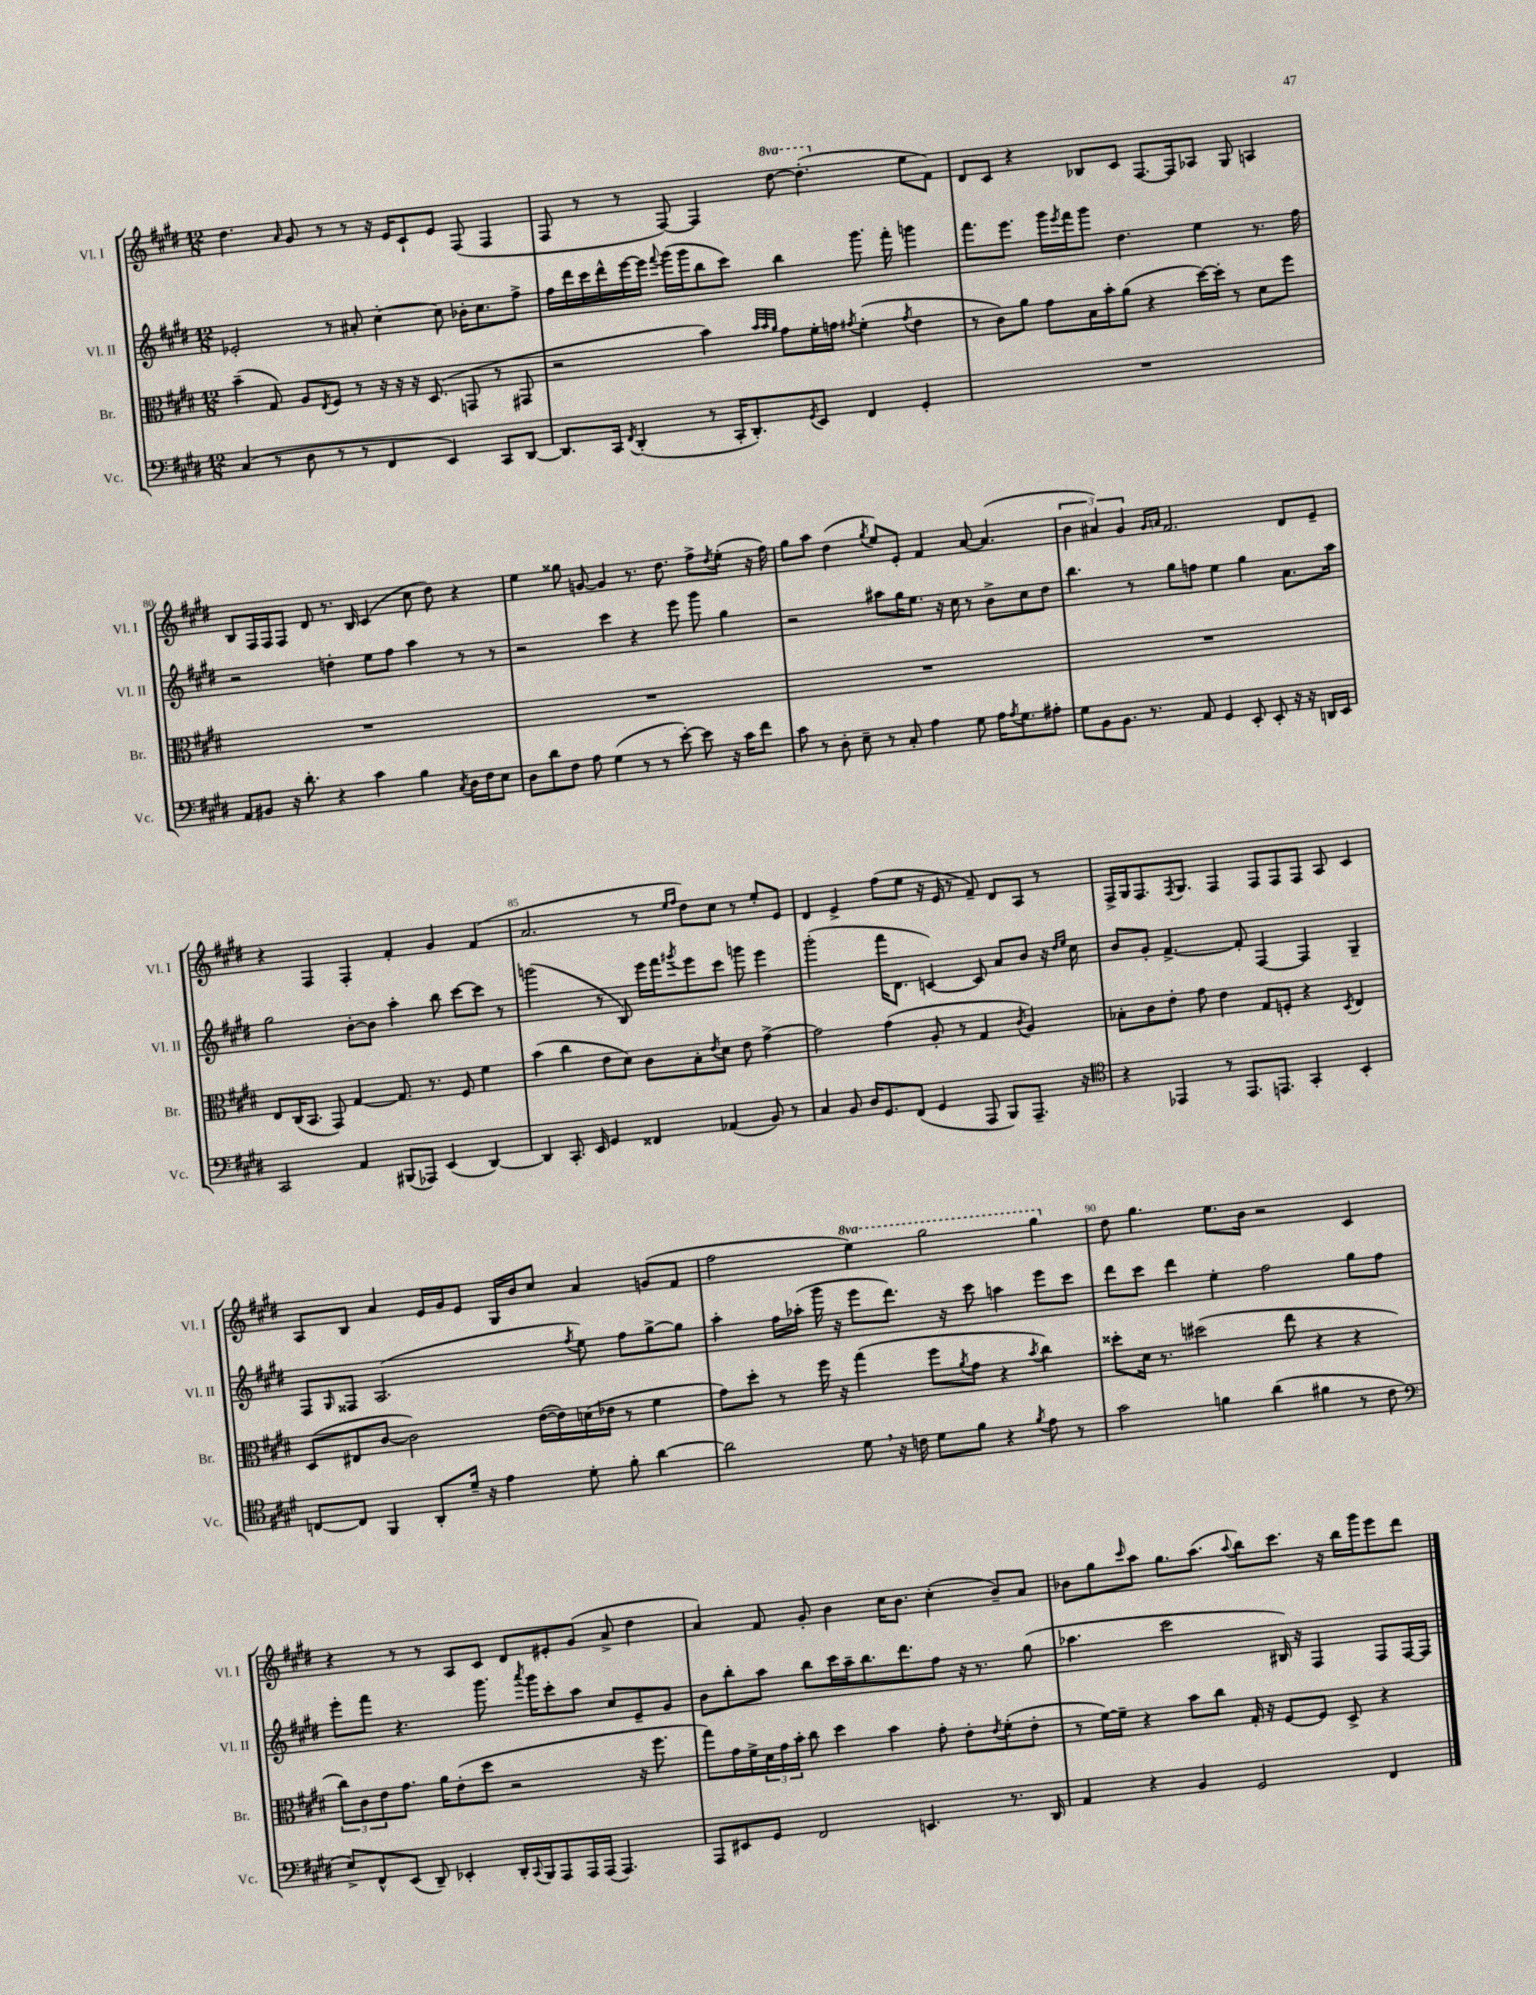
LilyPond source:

<<
\new StaffGroup <<
\new Staff = "s0" \with { instrumentName = "Vl. I" shortInstrumentName = "Vl. I" } {
    \clef treble \key e \major \numericTimeSignature \time 12/8 \set Staff.ottavationMarkups = #ottavation-simple-ordinals
    dis''4. \grace { a'16 } gis'8 r8 r8 r16 e'16 cis'8-! e'8 fis8( fis4 |
    fis8 r8 r8 fis8~) fis4 \ottava #1 dis'''8~ dis'''4.-.( \ottava #0 e''8 fis'8) |
    dis'8 cis'8 r4 bes8 cis'8 fis8.~ fis16 aes8 gis8 a4 |
    b8 fis16 fis16 fis8 dis'8 r8. b16 cis'4( cis''8 dis''8) r4 |
    e''4 gisis''8 g'8~ g'4 r8. dis''8. fis''8-> \acciaccatura { dis''8 } e''8-.( r16 fis''16) |
    gis''8 a''8 dis''4( \acciaccatura { gis''8 } e''8) e'8-. fis'4 a'8~ a'4.( |
    \tuplet 3/2 { b'4 ais'4) gis'4 } \grace { gis'16 a'16 } fis'2. dis'8 e'8-- |
    r4 fis4 fis4-. fis'4-. gis'4 fis'4( |
    a'2. r8 \grace { e''16 fis''16 } dis''8) cis''8 r8 e''8-. e'8 |
    dis'4 e'4-> fis''8( e''8 r16 e'16 r8 fis'8--) dis'8 a8 r8 |
    fis16-> gis16 fis8. \acciaccatura { fis8 } gis8. fis4 fis8 fis8 fis8 a8 cis'4 |
    a8 b8 a'4 e'16 gis'16 e'8 gis16 b'16 cis''8 a'4 g'8( fis'8 |
    fis''2 \ottava #1 e'''4) gis'''2 gis'''4 \ottava #0 |
    dis''8 gis''4. e''8. b'16 r2 cis'4 |
    r4 r8 r8 a8 cis'8 dis'8 eis'8-. gis'8( a'8-> dis''4 |
    a'4) fis'8 gis'8-. b'4 cis''16 b'8. cis''4-.( b'8--) a'8 |
    bes'8 gis''8 \grace { cis'''16 } a''8 gis''8. a''8.( \appoggiatura { a''8 } b''8) cis'''8. r16 b''16 gis'''16 e'''8 dis'''8 \bar "|." |
}
\new Staff = "s1" \with { instrumentName = "Vl. II" shortInstrumentName = "Vl. II" } {
    \clef treble \key e \major \numericTimeSignature \time 12/8
    ees'2-. r8 ais'8-. cis''4~-. cis''8 bes'16-. cis''8. fis''8-> |
    fis''16 dis'''16 cis'''16 dis'''16-^ e'''16~ e'''16 \appoggiatura { fis'''8 } gis'''16( gis'''16 b''8 cis'''8) b''4 gis'''8. fis'''16-. g'''4 |
    fis'''8. e'''8. gis'''16 \acciaccatura { e'''8 } fis'''16 gis'''8 dis''4. e''4 r8. fis''16 |
    r2 d''4-. e''8 fis''8 a''4 r8 r8 |
    r2 cis'''4 r4 e'''8 gis'''8 gis''4 |
    r2 ais''8 gis''16 e''8. r16 cis''16 r8 b'8-> cis''8 dis''8 |
    b''4. r8 gis''8 f''8 e''4 gis''4 a'8. a''16 |
    gis''2 b'8~-. b'8 a''4-. b''8 cis'''8~ cis'''8 r8 |
    g'''2( r8 b8) e'''16 fis'''16 \acciaccatura { gis'''8 } e'''8 cis'''8 g'''8 e'''4 |
    gis'''2-.( fis'''16 dis'8. c'4~) c'8 a'8 b'8 r16 \grace { dis''16 e''16 } cis''16 |
    b'8 gis'8-. fis'4.~-> fis'8-. fis4~ fis4 gis4-- |
    fis8 \grace { gis16 } fisis8 a2.( \acciaccatura { fis''8 } e''8) fis''8 gis''8~-> gis''8 |
    a''4-. fis''16 aes''16-.( gis'''16 r16 e'''8 dis'''8.) r16 cis'''8 a''4 e'''8 cis'''8 |
    dis'''8 cis'''8 dis'''4 e''4-. fis''2 gis''8 fis''8 |
    e'''8-. fis'''8 r4. gis'''8. \acciaccatura { a'''8 } gis'''16 cis'''8-. a''8 cis''8 e'8-- gis'8 |
    b'8 b''8-. a''8 b''8 cis'''16 a''16-- b''8. dis'''8. fis''8 r16 r8. gis''8( |
    aes''4. cis'''2 bis16) r16 fis4 fis8 fis16~ fis16 \bar "|." |
}
\new Staff = "s2" \with { instrumentName = "Br." shortInstrumentName = "Br." } {
    \clef alto \key e \major \numericTimeSignature \time 12/8
    b'4--( gis8) a8 \acciaccatura { e8 } fis8 r8 r16 r16 r16 dis8.( g,8 r8 gis,8 |
    r2 b'4) \grace { b'32 b'32 a'32 } gis'8 fis'16-. g'16 \acciaccatura { gis'8 } fis'4-.( \acciaccatura { gis'8 } e'4 |
    r8 cis'8) a'8 gis'8 b16 b'16-. a'8( r4 dis''16~) dis''16-. r8 dis'8 fis''8 |
    R1. |
    R1. |
    R1. |
    R1. |
    e8 cis16( b,8. gis,8) gis4~ gis8. r8. fis8 fis'4 |
    b'4( cis''4 e'8 dis'8) cis'8 b8-. \acciaccatura { e'8 } dis'8 e'8 gis'4~-> |
    gis'2 gis'4( a8-. r8 gis4 \acciaccatura { cis'8 } a4) |
    bes8-. cis'8 e'8-. gis'8 e'4 gis8 f8-. r4 \acciaccatura { dis8 } e4 |
    dis8( eis8 cis'8~ cis'2) e'16~( e'16) d'16( ees'16 r8 fis'4 |
    gis'8) dis''8-. r8 fis''16 r16 gis''4( fis''8 \acciaccatura { a'8 } gis'8 r4 \acciaccatura { b'8 } cis''4) |
    disis''8-. dis'16 r8. dis''2( e''8 r4 r4 |
    \tuplet 3/2 { cis''8) cis'8 e'8 } gis'8. a'16 e'8-.( dis''8 r2 r16 fis''8. |
    gis''8) gis'16 fis'16-> \tuplet 3/2 { dis'16 gis'16 b'16-. } cis''8 dis''4 b'4 gis'8-. e'8-. \acciaccatura { e'8 } fis'8-.( e'8-. |
    r8 fis'16~) fis'16-- r4 b'8 cis''8 gis16-. r16 fis8~ fis8 dis8-> r4 \bar "|." |
}
\new Staff = "s3" \with { instrumentName = "Vc." shortInstrumentName = "Vc." } {
    \clef bass \key e \major \numericTimeSignature \time 12/8
    cis4( r8 dis8 r8 r8 fis,4 e,4) cis,8 dis,8~ |
    dis,8. cis,16 \acciaccatura { fis,8 } dis,4-.( r8 cis,16-. dis,8.-.) \acciaccatura { gis,8 } e,8 fis,4 gis,4-. |
    R1. |
    a,8 bis,8 r16 dis'8.-. r4 cis'4 b4 \acciaccatura { cis8 } dis16 fis16 e8 |
    dis8 dis'8 fis8 a8 gis4( r8 r8 e'8~-.) e'8 r16 cis'16 fis'8 |
    cis'8 r8 dis8-. e8-- r8 cis8-. a4 gis8 a16 \acciaccatura { a8 } gis8. ais8-. |
    gis8 b,8 b,8. r8. a,8 gis,4 e,8-. e,8-. r16 r16 d,16 e,16 |
    cis,2 a,4 bis,,8( aes,,8) e,4( dis,4~) |
    dis,4 cis,8.-. e,16 gis,4 fisis,4 aes,4( b,8) r8 |
    cis4 b,8 dis16 gis,8. fis,8( gis,4 a,,8 b,,8) a,,8.-- r16 |
    \clef tenor r4 ees,4 r8 ees,8. e,8. gis,4-. b,4-. |
    c8~ c8 fis,4 a,8-. dis'16-- r16 e'4 dis'8-. fis'8-. a'4~ |
    a'2 dis'8 \breathe r16 c'16 dis'8 fis'8 r4 \acciaccatura { fis'8 } e'8 r8 |
    gis'2 f'4 a'4( fis'4 r8 cis'8 |
    \clef bass e8->) fis,8-^ e,8( dis,8--) ees,4-. dis,16-. \appoggiatura { cis,8 } b,,16 a,,8 a,,16 a,,16( a,,4.) |
    a,,8 eis,8 gis,8 fis,2 e,4. r8. dis,16 |
    a,4 r4 b,4 gis,2 fis,4 \bar "|." |
}
>>
>>
\layout { \context { \Score currentBarNumber = #77 \override BarNumber.break-visibility = ##(#f #t #t) barNumberVisibility = #(every-nth-bar-number-visible 5) } }
